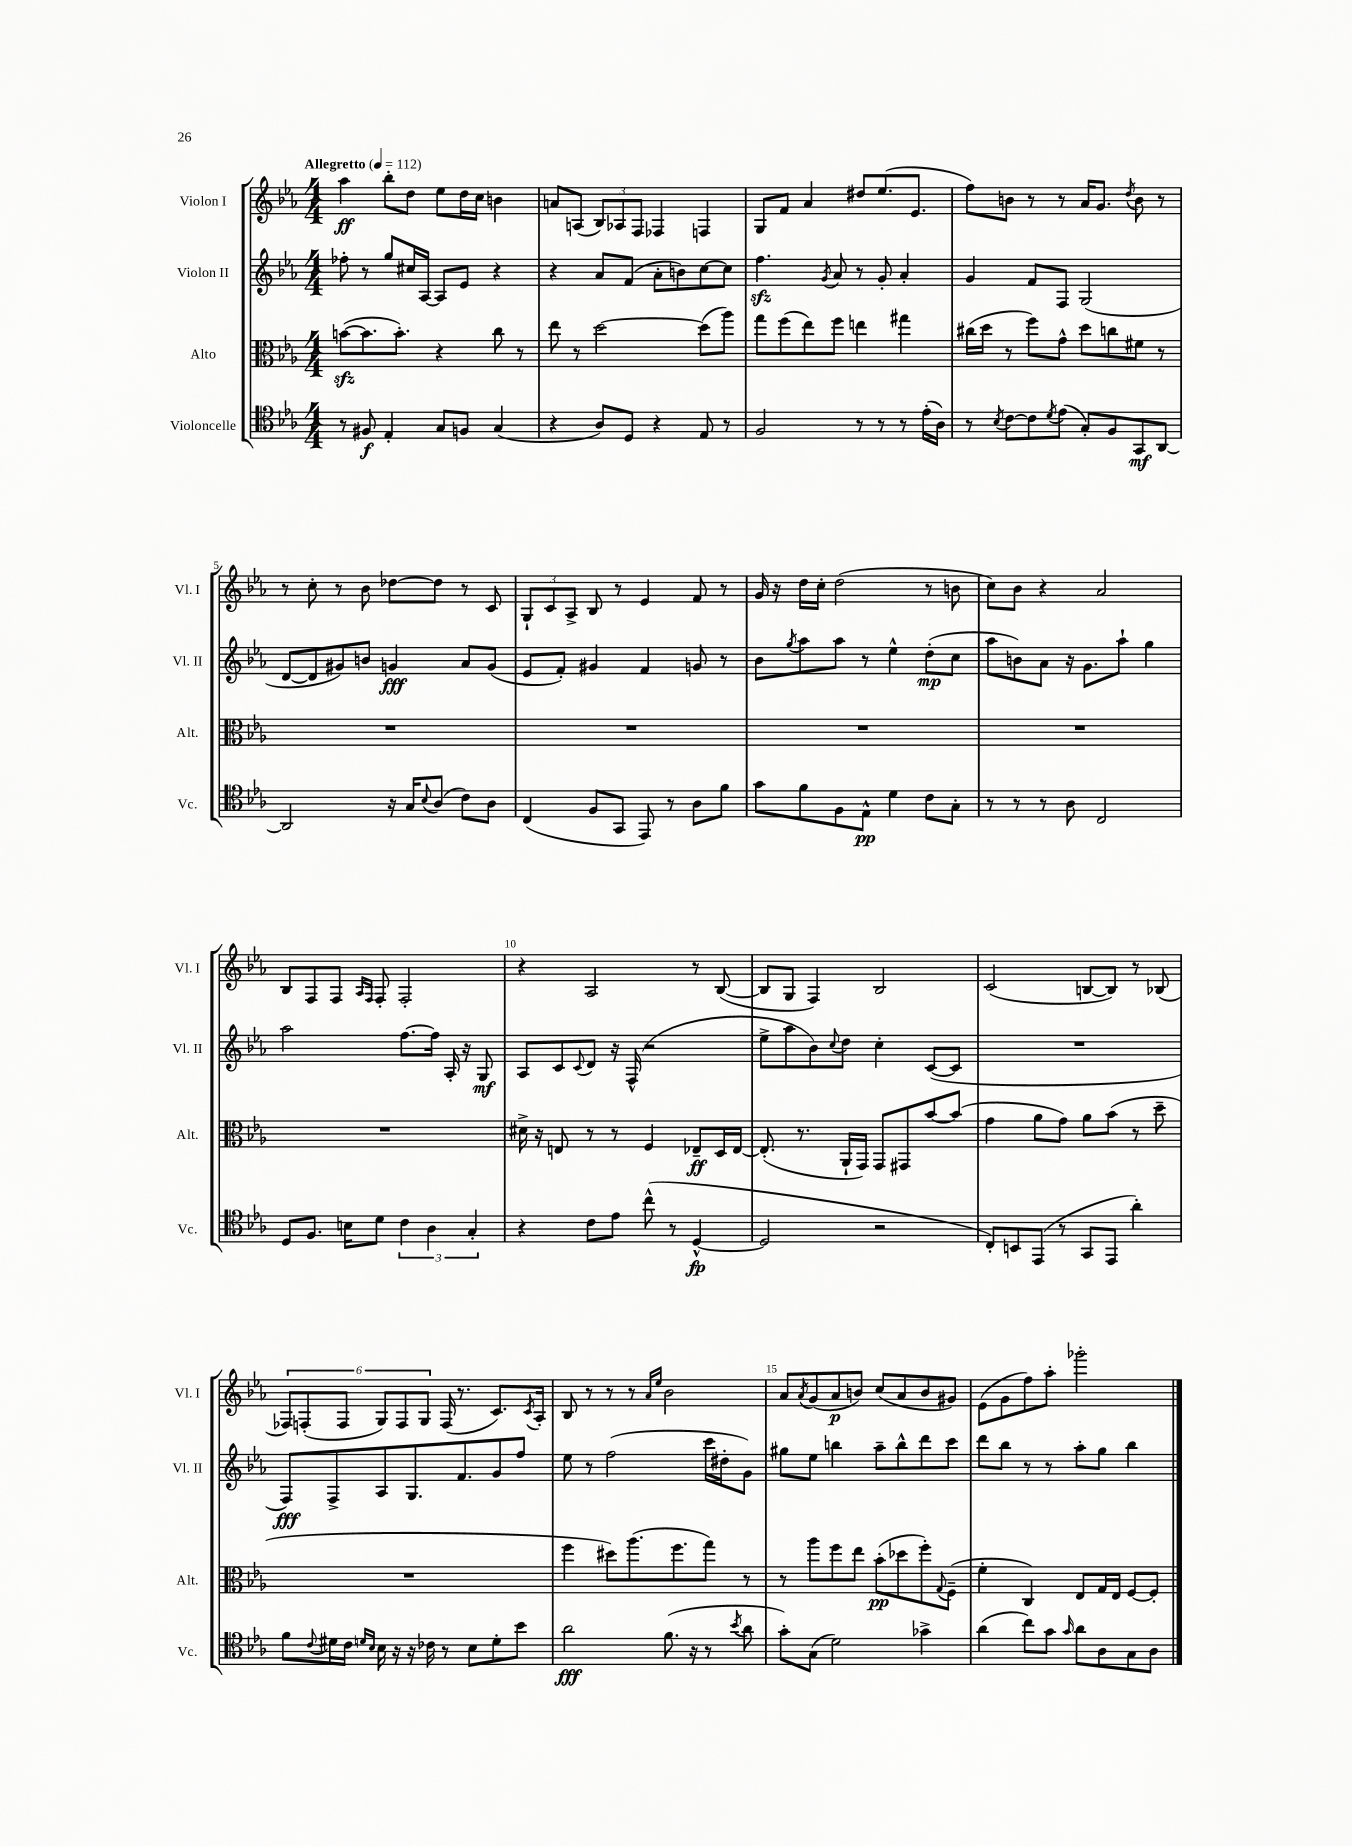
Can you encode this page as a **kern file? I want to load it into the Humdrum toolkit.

**kern	**dynam	**kern	**dynam	**kern	**dynam	**kern	**dynam
*part4	*part4	*part3	*part3	*part2	*part2	*part1	*part1
*staff4	*staff4	*staff3	*staff3	*staff2	*staff2	*staff1	*staff1
*I"Violoncelle	*	*I"Alto	*	*I"Violon II	*	*I"Violon I	*
*I'Vc.	*	*I'Alt.	*	*I'Vl. II	*	*I'Vl. I	*
*clefC4	*	*clefC3	*	*clefG2	*	*clefG2	*
*k[b-e-a-]	*	*k[b-e-a-]	*	*k[b-e-a-]	*	*k[b-e-a-]	*
*M4/4	*	*M4/4	*	*M4/4	*	*M4/4	*
*MM112	*	*MM112	*	*MM112	*	*MM112	*
=1	=1	=1	=1	=1	=1	=1	=1
!	!	!	!	!	!	!LO:TX:a:B:t=Allegretto	!
8r	.	([8bnzz\L	.	8ff-X'\	.	4aa-\	ff
8F#X/	f	8.b\]	.	8r	.	.	.
4E-'/	.	.	.	8gg/L	.	8bb-'\L	.
.	.	8.b'\J)	.	.	.	.	.
.	.	.	.	16cc#X/L	.	8dd\J	.
.	.	.	.	[16A-/JJ	.	.	.
8G/L	.	4r	.	8A-/L]	.	8ee-\L	.
8Fn/J	.	.	.	8e-/J	.	16dd\L	.
.	.	.	.	.	.	16cc\JJ	.
(4G/	.	8cc\	.	4r	.	4bn\	.
.	.	8r	.	.	.	.	.
=2	=2	=2	=2	=2	=2	=2	=2
4r	.	8ee-\	.	4r	.	8an/L	.
.	.	8r	.	.	.	(8An/J	.
8A-/L)	.	[2dd\	.	8a-/L	.	12B-/L)	.
.	.	.	.	.	.	12A-X/	.
8D/J	.	.	.	(8f/J	.	.	.
.	.	.	.	.	.	12F/J	.
4r	.	.	.	8a-'\L	.	4F-X/	.
.	.	.	.	8bn\)	.	.	.
8E-/	.	(8dd\L]	.	[8cc\	.	4Fn/	.
8r	.	8aa-\J)	.	8cc\J]	.	.	.
=3	=3	=3	=3	=3	=3	=3	=3
2F/	.	8gg\L	.	4.ffzz\	.	8G/L	.
.	.	(8ff\	.	.	.	8f/J	.
.	.	8ee-\)	.	.	.	4a-/	.
.	.	.	.	8qg/	.	.	.
.	.	8ff\J	.	8a-/	.	.	.
8r	.	4een\	.	8r	.	8dd#X/L	.
8r	.	.	.	8g'/	.	(8.ee-/	.
8r	.	4gg#X\	.	4a-'/	.	.	.
.	.	.	.	.	.	8.e-/J	.
(16e-'\LL	.	.	.	.	.	.	.
16A-\JJ)	.	.	.	.	.	.	.
=4	=4	=4	=4	=4	=4	=4	=4
8r	.	(16cc#X\LL	.	4g/	.	8ff\L)	.
.	.	16dd\JJ	.	.	.	.	.
8qB-/	.	.	.	.	.	.	.
[8c\L	.	8r	.	.	.	8bn\J	.
8c\]	.	8ff\L)	.	8f/L	.	8r	.
8qd/	.	.	.	.	.	.	.
(8e-\J	.	8g^^\J	.	8F/J	.	8r	.
8G'/L)	.	8dd\L	.	(2G/	.	16a-/KL	.
.	.	.	.	.	.	8.g/J	.
8F/	.	8ccn\	.	.	.	.	.
.	.	.	.	.	.	8qdd/	.
8GG/	mf	8f#X\J	.	.	.	8b\	.
[8AA-/J	.	8r	.	.	.	8r	.
!!LO:LB:g=z
=5	=5	=5	=5	=5	=5	=5	=5
2AA-/]	.	1r	.	[8d/L	.	8r	.
.	.	.	.	8d/]	.	8cc'\	.
.	.	.	.	8g#X/)	.	8r	.
.	.	.	.	8bn/J	.	8b-\	.
16r	.	.	.	4gn/	fff	[8dd-X\L	.
16G/KL	.	.	.	.	.	.	.
8qqB-/	.	.	.	.	.	.	.
(8A-/J	.	.	.	.	.	8dd-\J]	.
8c\L)	.	.	.	8a-/L	.	8r	.
8A-\J	.	.	.	(8g/J	.	8c/	.
=6	=6	=6	=6	=6	=6	=6	=6
(4C/	.	1r	.	8e-/L	.	12G`/L	.
.	.	.	.	.	.	12c/	.
.	.	.	.	8f'/J)	.	.	.
.	.	.	.	.	.	12A-^/J	.
8F/L	.	.	.	4g#X/	.	8B-/	.
8GG/J	.	.	.	.	.	8r	.
8EE-/)	.	.	.	4f/	.	4e-/	.
8r	.	.	.	.	.	.	.
8A-\L	.	.	.	8gn/	.	8f/	.
8f\J	.	.	.	8r	.	8r	.
=7	=7	=7	=7	=7	=7	=7	=7
8g\L	.	1r	.	8b-\L	.	16g/	.
.	.	.	.	.	.	16r	.
.	.	.	.	8qgg/	.	.	.
8f\	.	.	.	8aa-\	.	16dd\LL	.
.	.	.	.	.	.	16cc'\JJ	.
8F\	.	.	.	8aa-\J	.	(2dd\	.
8E-^^\J	pp	.	.	8r	.	.	.
4d\	.	.	.	4ee-^^\	.	.	.
8c\L	.	.	.	(8dd'\L	mp	8r	.
8G'\J	.	.	.	8cc\J	.	8bn\	.
=8	=8	=8	=8	=8	=8	=8	=8
8r	.	1r	.	8aa-\L	.	8cc\L)	.
8r	.	.	.	8bn\)	.	8b-\J	.
8r	.	.	.	8a-\J	.	4r	.
8A-\	.	.	.	16r	.	.	.
.	.	.	.	8.g\L	.	.	.
2C/	.	.	.	.	.	2a-/	.
.	.	.	.	8aa-`\J	.	.	.
.	.	.	.	4gg\	.	.	.
!!LO:LB:g=z
=9	=9	=9	=9	=9	=9	=9	=9
8D/L	.	1r	.	2aa-\	.	8B-/L	.
8.F/J	.	.	.	.	.	8F/	.
.	.	.	.	.	.	8F/J	.
16Bn\KL	.	.	.	.	.	.	.
.	.	.	.	.	.	16qqA-/LL	.
.	.	.	.	.	.	16qqF/JJ	.
8d\J	.	.	.	.	.	8F'/	.
6c\	.	.	.	[8.ff\L	.	2F'/	.
6A-\	.	.	.	.	.	.	.
.	.	.	.	16ff\Jk]	.	.	.
.	.	.	.	16A-'/	.	.	.
.	.	.	.	16r	.	.	.
6G'/	.	.	.	.	.	.	.
.	.	.	.	8G/	mf	.	.
=10	=10	=10	=10	=10	=10	=10	=10
4r	.	16d#X^\	.	8A-/L	.	4r	.
.	.	16r	.	.	.	.	.
.	.	8En/	.	8c/	.	.	.
.	.	.	.	8qqc/	.	.	.
8c\L	.	8r	.	8d/J	.	2A-/	.
8e-\J	.	8r	.	16r	.	.	.
.	.	.	.	(16F^^/	.	.	.
(8cc^^\	.	4F/	.	2r	.	.	.
8r	.	.	.	.	.	.	.
[4D^^/	fp	8E-X~/L	ff	.	.	8r	.
.	.	16D/L	.	.	.	([8B-/	.
.	.	[16E-/JJ	.	.	.	.	.
=11	=11	=11	=11	=11	=11	=11	=11
2D/]	.	(8.E-'/]	.	8ee-^\L	.	8B-/L]	.
.	.	.	.	8aa-\	.	8G/J	.
.	.	8.r	.	.	.	.	.
.	.	.	.	8b-\)	.	4F/)	.
.	.	.	.	8qqcc/	.	.	.
.	.	16AA-`/LL	.	8dd\J	.	.	.
.	.	16GG/JJ)	.	.	.	.	.
2r	.	8GG/L	.	4cc'\	.	2B-/	.
.	.	8GG#X/	.	.	.	.	.
.	.	[8b-/	.	([8c/L	.	.	.
.	.	(8b-/J]	.	8c/J]	.	.	.
=12	=12	=12	=12	=12	=12	=12	=12
8C'/L)	.	4g\	.	1r	.	(2c/	.
8BBn/	.	.	.	.	.	.	.
(8EE-/J	.	8a-\L	.	.	.	.	.
8r	.	8g\J)	.	.	.	.	.
8GG/L	.	8a-\L	.	.	.	[8Bn/L	.
8EE-/J	.	(8b-\J	.	.	.	8B/J])	.
4a-'\)	.	8r	.	.	.	8r	.
.	.	8dd~\	.	.	.	(8B-X/	.
!!LO:LB:g=z
=13	=13	=13	=13	=13	=13	=13	=13
8f\L	.	1r	.	8F/L)	fff	12F-X/L)	.
.	.	.	.	.	.	(12Fn'/	.
8qqc/	.	.	.	.	.	.	.
16d#X\L	.	.	.	8F^/	.	.	.
.	.	.	.	.	.	12F/J	.
16c\JJ	.	.	.	.	.	.	.
16qqdn/LL	.	.	.	.	.	.	.
16qqB-/JJ	.	.	.	.	.	.	.
16B-\	.	.	.	8A-/	.	12G/L)	.
16r	.	.	.	.	.	.	.
.	.	.	.	.	.	12F/	.
16r	.	.	.	8.G/	.	.	.
.	.	.	.	.	.	12G/J	.
16c-X\	.	.	.	.	.	.	.
8r	.	.	.	.	.	(16F/	.
.	.	.	.	8.f/	.	8.r	.
8B-\L	.	.	.	.	.	.	.
8d'\	.	.	.	8g/	.	8.c/L)	.
8b-\J	.	.	.	8ff/J	.	.	.
.	.	.	.	.	.	8qc/	.
.	.	.	.	.	.	16A-'/Jk	.
=14	=14	=14	=14	=14	=14	=14	=14
2a-\	fff	4ff\	.	8ee-\	.	8B-/	.
.	.	.	.	8r	.	8r	.
.	.	8dd#X\L)	.	(2ff\	.	8r	.
.	.	(8.aa-\	.	.	.	8r	.
.	.	.	.	.	.	16qqa-/LL	.
.	.	.	.	.	.	16qqee-/JJ	.
(8.f\	.	.	.	.	.	2b-\	.
.	.	8.ff\	.	.	.	.	.
16r	.	.	.	.	.	.	.
8r	.	8gg\J)	.	16ccc\LL	.	.	.
.	.	.	.	16dd#X'\J	.	.	.
8qb-/	.	.	.	.	.	.	.
8a-\	.	8r	.	8g\J)	.	.	.
=15	=15	=15	=15	=15	=15	=15	=15
8g'\L)	.	8r	.	8gg#X\L	.	8a-/L	.
.	.	.	.	.	.	8qa-/	.
(8G\J	.	8aa-\L	.	8ee-\J	.	(8g/	.
2d\)	.	8ff\	.	4bbn\	.	8a-/	p
.	.	8ee-\J	.	.	.	8bn/J)	.
.	.	(8b-'\L	pp	8aa-~\L	.	(8cc/L	.
.	.	8dd-X\	.	8bb^^\	.	8a-/	.
4g-X^\	.	8ff'\)	.	8ddd\	.	8b/	.
.	.	8qqG/	.	.	.	.	.
.	.	(8F~\J	.	8ccc\J	.	8g#X/J)	.
=16	=16	=16	=16	=16	=16	=16	=16
(4a-\	.	4f'\	.	8ddd\L	.	(8e-\L	.
.	.	.	.	8bb-\J	.	8g\	.
8cc\L)	.	4C/)	.	8r	.	8ff\)	.
8g\J	.	.	.	8r	.	8aa-'\J	.
16qqg/	.	.	.	.	.	.	.
8a-\L	.	8E-/L	.	8aa-'\L	.	2ggg-X'\	.
8A-\	.	16G/L	.	8gg\J	.	.	.
.	.	16E-/JJ	.	.	.	.	.
8G\	.	[8F/L	.	4bb-\	.	.	.
8A-\J	.	8F'/J]	.	.	.	.	.
==	==	==	==	==	==	==	==
*-	*-	*-	*-	*-	*-	*-	*-
